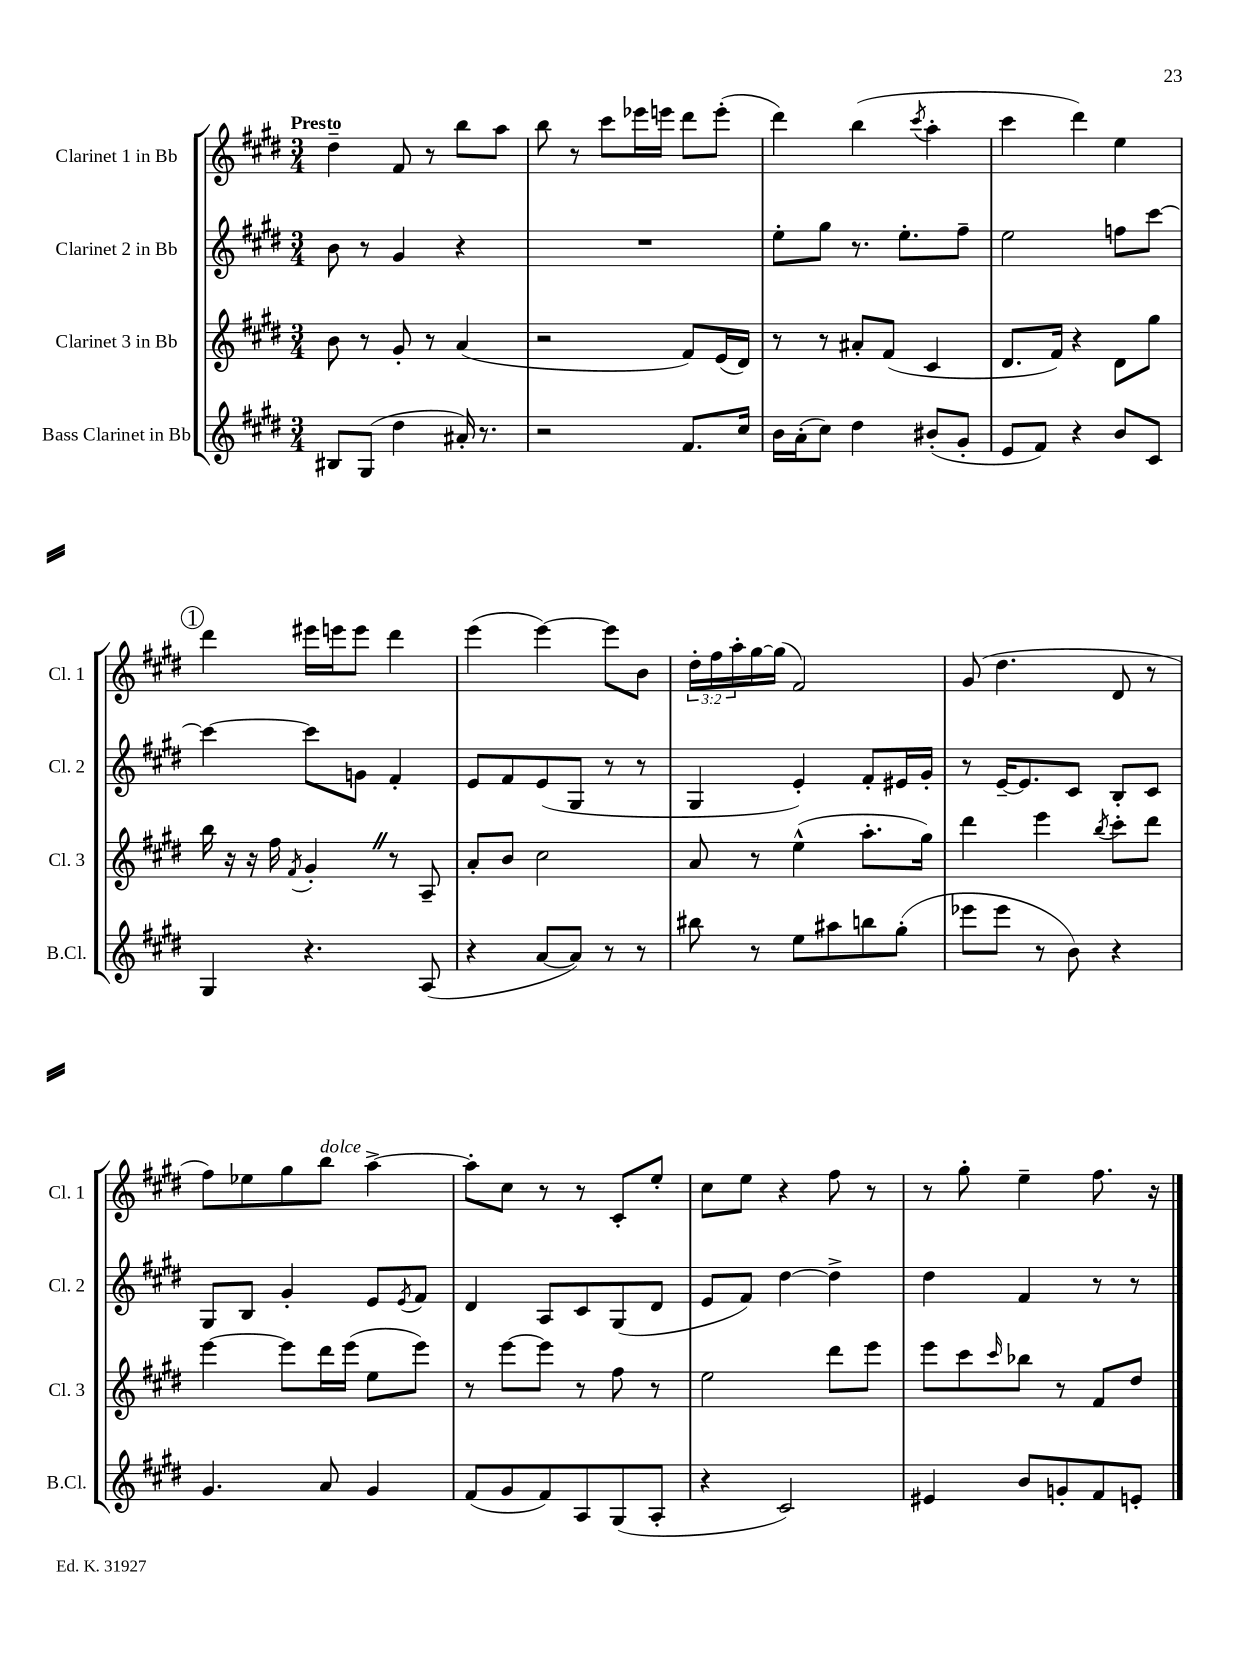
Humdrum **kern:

**kern	**kern	**kern	**kern
*staff4	*staff3	*staff2	*staff1
*clefG2	*clefG2	*clefG2	*clefG2
*k[f#c#g#d#]	*k[f#c#g#d#]	*k[f#c#g#d#]	*k[f#c#g#d#]
*M3/4	*M3/4	*M3/4	*M3/4
8B#	8b	8b	4dd#~
(8G#	8r	8r	.
4dd#	8g#'	4g#	8f#
.	8r	.	8r
16a#')	(4a	4r	8bb
8.r	.	.	.
.	.	.	8aa
=	=	=	=
2r	2r	2.r	8bb
.	.	.	8r
.	.	.	8ccc#
.	.	.	16eee-
.	.	.	16eee
8.f#	8f#)	.	8ddd#
.	(16e	.	(8eee'
16cc#	16d#)	.	.
=	=	=	=
16b	8r	8ee'	4ddd#)
(16a'	.	.	.
8cc#)	8r	8gg#	.
4dd#	8a#'	8.r	(4bb
.	(8f#	.	.
.	.	8.ee'	.
.	.	.	8qccc#
(8b#'	4c#	.	4aa'
8g#'	.	8ff#~	.
=	=	=	=
8e	8.d#	2ee	4ccc#
8f#)	.	.	.
.	16f#)	.	.
4r	4r	.	4ddd#)
8b	8d#	8ff	4ee
8c#	8gg#	[8ccc#	.
=	=	=	=
4G#	16bb	4ccc#_	4ddd#
.	16r	.	.
.	16r	.	.
.	16ff#	.	.
.	8qf#	.	.
4.r	4g#'	8ccc#]	16eee#
.	.	.	16eee
.	.	8g	8eee
.	8r	4f#'	4ddd#
(8A	8A~	.	.
=	=	=	=
4r	8a'	8e	(4eee
.	8b	8f#	.
[8a	2cc#	(8e	[4eee)
8a])	.	8G#	.
8r	.	8r	8eee]
8r	.	8r	8b
=	=	=	=
8bb#	8a	4G#	24dd#'
.	.	.	24ff#
.	.	.	24aa'
8r	8r	.	[16gg#
.	.	.	(16gg#]
8ee	(4ee^^	4e')	2f#)
8aa#	.	.	.
8bb	8.aa'	8f#'	.
(8gg#'	.	16e#	.
.	16gg#)	16g#'	.
=	=	=	=
8eee-	4ddd#	8r	(8g#
8eee-	.	[16e~	4.dd#
.	.	8.e]	.
8r	4eee	.	.
8b)	.	8c#	.
.	8qbb	.	.
4r	8ccc#'	8B'	8d#
.	8ddd#	8c#	8r
=	=	=	=
4.g#	[4eee	8G#	8ff#)
.	.	8B	8ee-
.	8eee]	4g#'	8gg#
8a	16ddd#	.	8bb
.	(16eee	.	.
4g#	8ee	8e	[4aa^
.	.	8qe	.
.	8eee)	8f#	.
=	=	=	=
(8f#	8r	4d#	8aa']
8g#	[8eee	.	8cc#
8f#)	8eee]	8A	8r
8A	8r	8c#	8r
(8G#	8ff#	(8G#	8c#'
8A'	8r	8d#	8ee'
=	=	=	=
4r	2ee	8e	8cc#
.	.	8f#)	8ee
2c#)	.	[4dd#	4r
.	8ddd#	4dd#^]	8ff#
.	8eee	.	8r
=	=	=	=
4e#	8eee	4dd#	8r
.	8ccc#	.	8gg#'
.	16qqccc#	.	.
8b	8bb-	4f#	4ee~
8g'	8r	.	.
8f#	8f#	8r	8.ff#
8e'	8dd#	8r	.
.	.	.	16r
==	==	==	==
*-	*-	*-	*-
